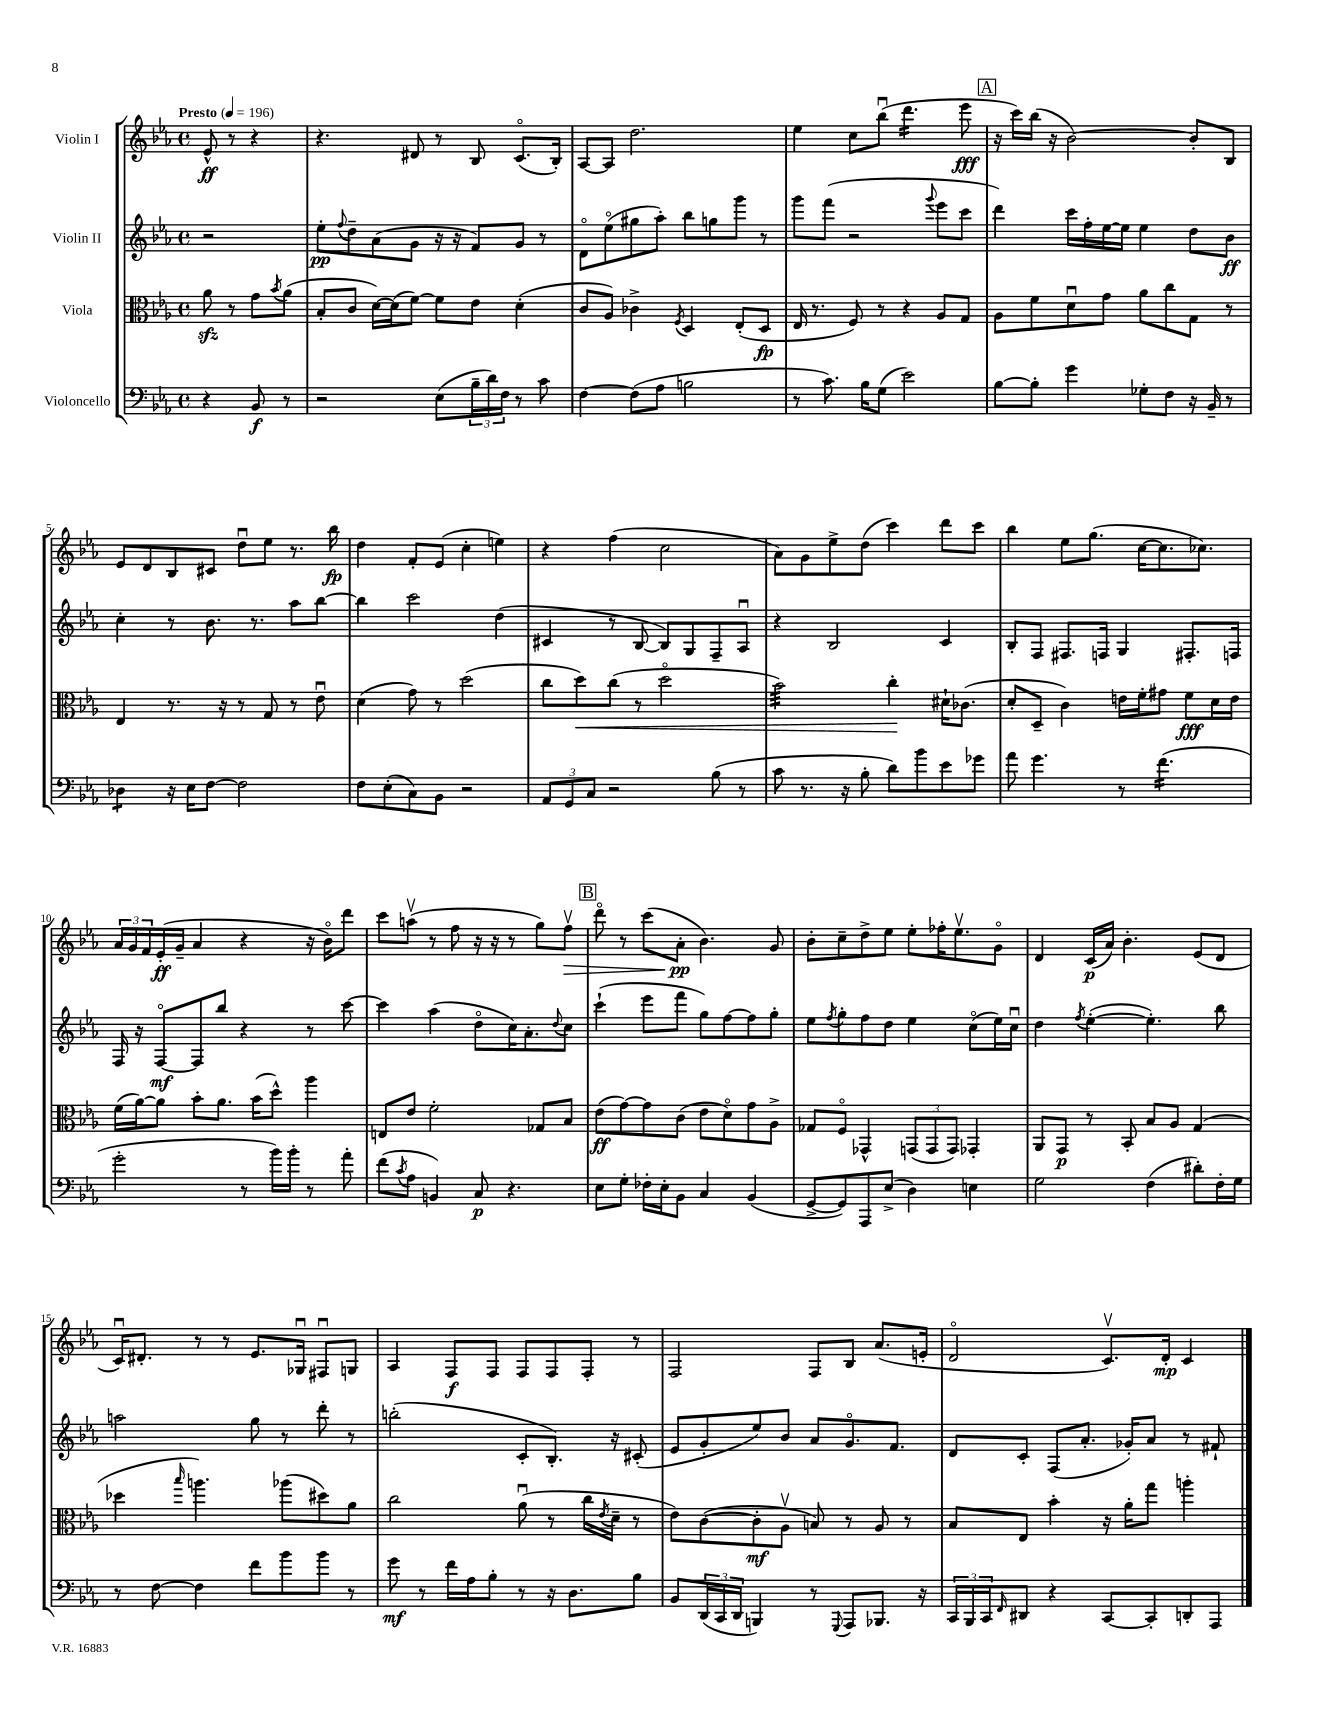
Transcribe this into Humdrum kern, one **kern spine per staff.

**kern	**kern	**kern	**kern
*staff4	*staff3	*staff2	*staff1
*clefF4	*clefC3	*clefG2	*clefG2
*k[b-e-a-]	*k[b-e-a-]	*k[b-e-a-]	*k[b-e-a-]
*M4/4	*M4/4	*M4/4	*M4/4
*met(c)	*met(c)	*met(c)	*met(c)
*MM196	*MM196	*MM196	*MM196
4r	8a-\	2r	8e-^^/
.	8r	.	8r
8BB-/	8g\L	.	4r
.	8qb-/	.	.
8r	(8a-\J	.	.
=	=	=	=
2r	8B-'/L	8ee-'\L	4.r
.	.	8qqff/	.
.	8c/J	8dd~\	.
.	[16d\LL)	(8a-\	.
.	(16d\]J	.	.
.	[8f\J)	8g\J	8d#/
(8E-\L	8f\]L	16r	8r
.	.	16r	.
24B-~\L	8e-\J	8f/L)	8B-/
24d\)	.	.	.
24F\JJ	.	.	.
8r	(4d'\	8g/J	(8.co/L
8c\	.	8r	.
.	.	.	16B-'/Jk)
=	=	=	=
[4F\	8c/L	8do\L	[8A-/L
.	8A-/J)	(8ee-o\	8A-/]J
(8F\]L	4c-^\	8gg#\	2.dd\
8A-\J	.	8aa-'\J)	.
.	8qF/	.	.
2B\	4D/	8bb-\L	.
.	.	8gg\	.
.	(8E-'/L	8ggg\J	.
.	8D/J	8r	.
=	=	=	=
8r	16E-/	8ggg\L	4ee-\
.	8.r	.	.
8.c\)	.	(8fff\J	.
.	8F/)	2r	8cc\L
16B-\LK	.	.	.
(8G\J	8r	.	(8bb-u\J
2e-\)	4r	.	4.ddd\
.	.	8qqggg/	.
.	8A-/L	8eee-\L	.
.	8G/J	8ccc\J	8eee-\
=	=	=	=
[8B-\L	8A-\L	4ddd\)	16r
.	.	.	16ccc\LL)
8B-'\]J	8f\	.	(16bb-\JJ
.	.	.	16r
4g\	8du\	16ccc\LL	[2b-\)
.	.	16ff'\	.
.	8g\J	[16ee-\	.
.	.	16ee-\]JJ	.
8G-'\L	8a-\L	4ee-\	.
8F\J	8cc\	.	.
16r	8G\J	8dd\L	8b-'/]L
16BB-~/	.	.	.
8r	8r	8b-\J	8B-/J
=	=	=	=
4D-\	4E-/	4cc'\	8e-/L
.	.	.	8d/
16r	8.r	8r	8B-/
16E-\LK	.	.	.
[8F\J	.	8.b-\	8c#/J
.	16r	.	.
2F\]	8r	.	8ddu\L
.	.	8.r	.
.	8G/	.	8ee-\J
.	8r	8aa-\L	8.r
.	8e-u\	[8bb-\J	.
.	.	.	16bb-\
=	=	=	=
8F\L	(4d\	4bb-\]	4dd\
(8E-'\	.	.	.
8C\)	8g\)	2ccc\	8f'/L
8BB-\J	8r	.	(8e-/J
2r	(2dd\	.	4cc'\
.	.	(4dd\	4ee\)
=	=	=	=
12AA-/L	8cc\L	4c#/	4r
12GG/	.	.	.
.	8dd\)	.	.
12C/J	.	.	.
2r	(8cc\J	8r	(4ff\
.	8r	[8B-/	.
.	2ddo\	8B-/]L)	2cc\
.	.	8G/	.
(8B-\	.	8F~/	.
8r	.	8A-u/J	.
=	=	=	=
8c\	2b-\)	4r	8a-\L)
8.r	.	.	8g\
.	.	2B-/	8ee-^\
16r	.	.	.
8B-'\	.	.	(8dd\J
8d\L)	4cc'\	.	4ccc\)
8b-\	.	.	.
8e-\	16d#`\LK	4c/	8ddd\L
.	(8.c-\J	.	.
8g-\J	.	.	8ccc\J
=	=	=	=
8a-\	8d'/L	8B-'/L	4bb-\
4.g\	8D~/J	8F/J	.
.	4c\)	8.F#/L	8ee-\L
.	.	.	(8.gg\J
.	.	16F/Jk	.
8r	16e\LL	4G/	.
.	16f'\J	.	[16cc\LK
(4.f\	8g#\J	.	8.cc\]
.	8f\L	8.F#'/L	.
.	.	.	8.cc-\J)
.	16d\L	.	.
.	16e\JJ	16F/Jk	.
=	=	=	=
2g'\	(16f\LL	16F/	24a-/LL
.	.	.	24g/
.	[16a-\J)	16r	.
.	.	.	24f/
.	8a-\]J	[8Fo/L	(16e-'/
.	.	.	16g~/JJ
.	8b-'\L	8F/]	4a-/
.	8.a-\J	8bb-/J	.
8r	.	4r	4r
.	(16b-\LK	.	.
16b-\LL)	8dd^^\J)	.	.
16b-'\JJ	.	.	.
8r	4aa-\	8r	16r
.	.	.	16b-o\LK)
8a-'\	.	[8ccc\	8ddd\J
=	=	=	=
(8f\L	8E/L	4ccc\]	8ccc\L
8qc/	.	.	.
8A-\J	8e-/J	.	(8aav\J
4BB/)	2f'\	(4aa-\	8r
.	.	.	8ff\
8C/	.	8ddo\L	16r
.	.	.	16r
4.r	.	16cc\K)	8r
.	.	8.a-'\	.
.	8G-/L	.	8gg\L)
.	.	8qqdd/	.
.	8B-/J	8cc\J	8ffv\J
=	=	=	=
8E-\L	(8e-\L	(4ccc`\	8dddo\
8G'\J	[8g\)	.	8r
16F-'\LL	8g\]	8eee-\L	(8ccc\L
16E-'\J	.	.	.
8BB-\J	(8c\J	8fff\J	8a-'\J
4C/	8e-\L	8gg\L)	4.b-\)
.	8do\)	[8ff\	.
(4BB-/	8g\	8ff\]	.
.	8A-^\J	8gg'\J	8g/
=	=	=	=
[8GG^/L	8G-/L	8ee-\L	8b-'\L
.	.	8qff/	.
8GG/])	8Fo/J	8gg'\	8cc~\
8AAA-/	4GG-^^/	8ff\	8dd^\
(8E-^/J	.	8dd\J	8ee-\J
4D\)	(12GG/L	4ee-\	8ee-'\L
.	12GG/	.	.
.	.	.	16ff-'\K
.	12GG/J)	.	.
.	.	.	8.ee-v\
4E\	4GG-'/	(8cco\L	.
.	.	16ee-\L)	8go\J
.	.	16ccu\JJ	.
=	=	=	=
2G\	8AA-/L	4dd\	4d/
.	8GG/J	.	.
.	.	8qff/	.
.	8r	([4ee-'\	(16c/LL
.	.	.	16a-/JJ)
.	8BB-'/	.	4.b-'\
(4F\	8B-/L	4.ee-'\])	.
.	8A-/J	.	.
8d#'\L)	(4G/	.	(8e-/L
16F'\L	.	8bb-\	8d/J
16G\JJ	.	.	.
=	=	=	=
8r	4dd-\	2aa\	16cu/LK)
.	.	.	8.d#'/J
[8F\	.	.	.
.	16qqbb-/	.	.
4F\]	4.aa\)	.	8r
.	.	.	8r
8f\L	.	8gg\	8.e-/L
8b-\	(8aa-\L	8r	.
.	.	.	16G-u/Jk
8b-\J	8dd#\)	8ddd'\	8F#u/L
8r	8a-\J	8r	8G/J
=	=	=	=
8g\	2cc\	(2bb'\	4A-/
8r	.	.	.
16f\LL	.	.	8F/L
16A-\J	.	.	.
8B-'\J	.	.	8F/J
8r	(8a-u\	8c'/L	8F/L
16r	8r	8.B-'/J)	8F/
8.D\L	.	.	.
.	16cc\LL	.	8F'/J
.	8qe-/	.	.
.	16d~\JJ	16r	.
8B-\J	8r	(8c#'/	8r
=	=	=	=
8BB-/L	8e-\L)	8e-/L	2F/
(24DD/L	([8c\	8g'/	.
24CC/	.	.	.
24DD/JJ	.	.	.
4BBB/)	8c'\]	8ee-/)	.
.	8A-v\J	8b-/J	.
8r	8B/)	8a-/L	8F/L
8qqGGG/	.	.	.
8AAA-/L	8r	8.go/	8B-/J
8.BBB-/J	8A-/	.	(8.a-/L
.	.	8.f/J	.
.	8r	.	.
16r	.	.	16e'/Jk
=	=	=	=
24CC/LL	8B-/L	8d/L	2do/
24BBB-/	.	.	.
24CC/J	.	.	.
16qqFF/	.	.	.
8DD#/J	8E-/J	8c'/J	.
4r	4b-'\	(8F/L	.
.	.	8.a-'/J	.
[8CC/L	16r	.	8.cv/L)
.	16a-'\LK	16g-'/LK)	.
8CC'/]	8gg\J	8a-/J	.
.	.	.	16d'/Jk
8DD'/	4aa'\	8r	4c/
8AAA-/J	.	8f#`/	.
==	==	==	==
*-	*-	*-	*-
